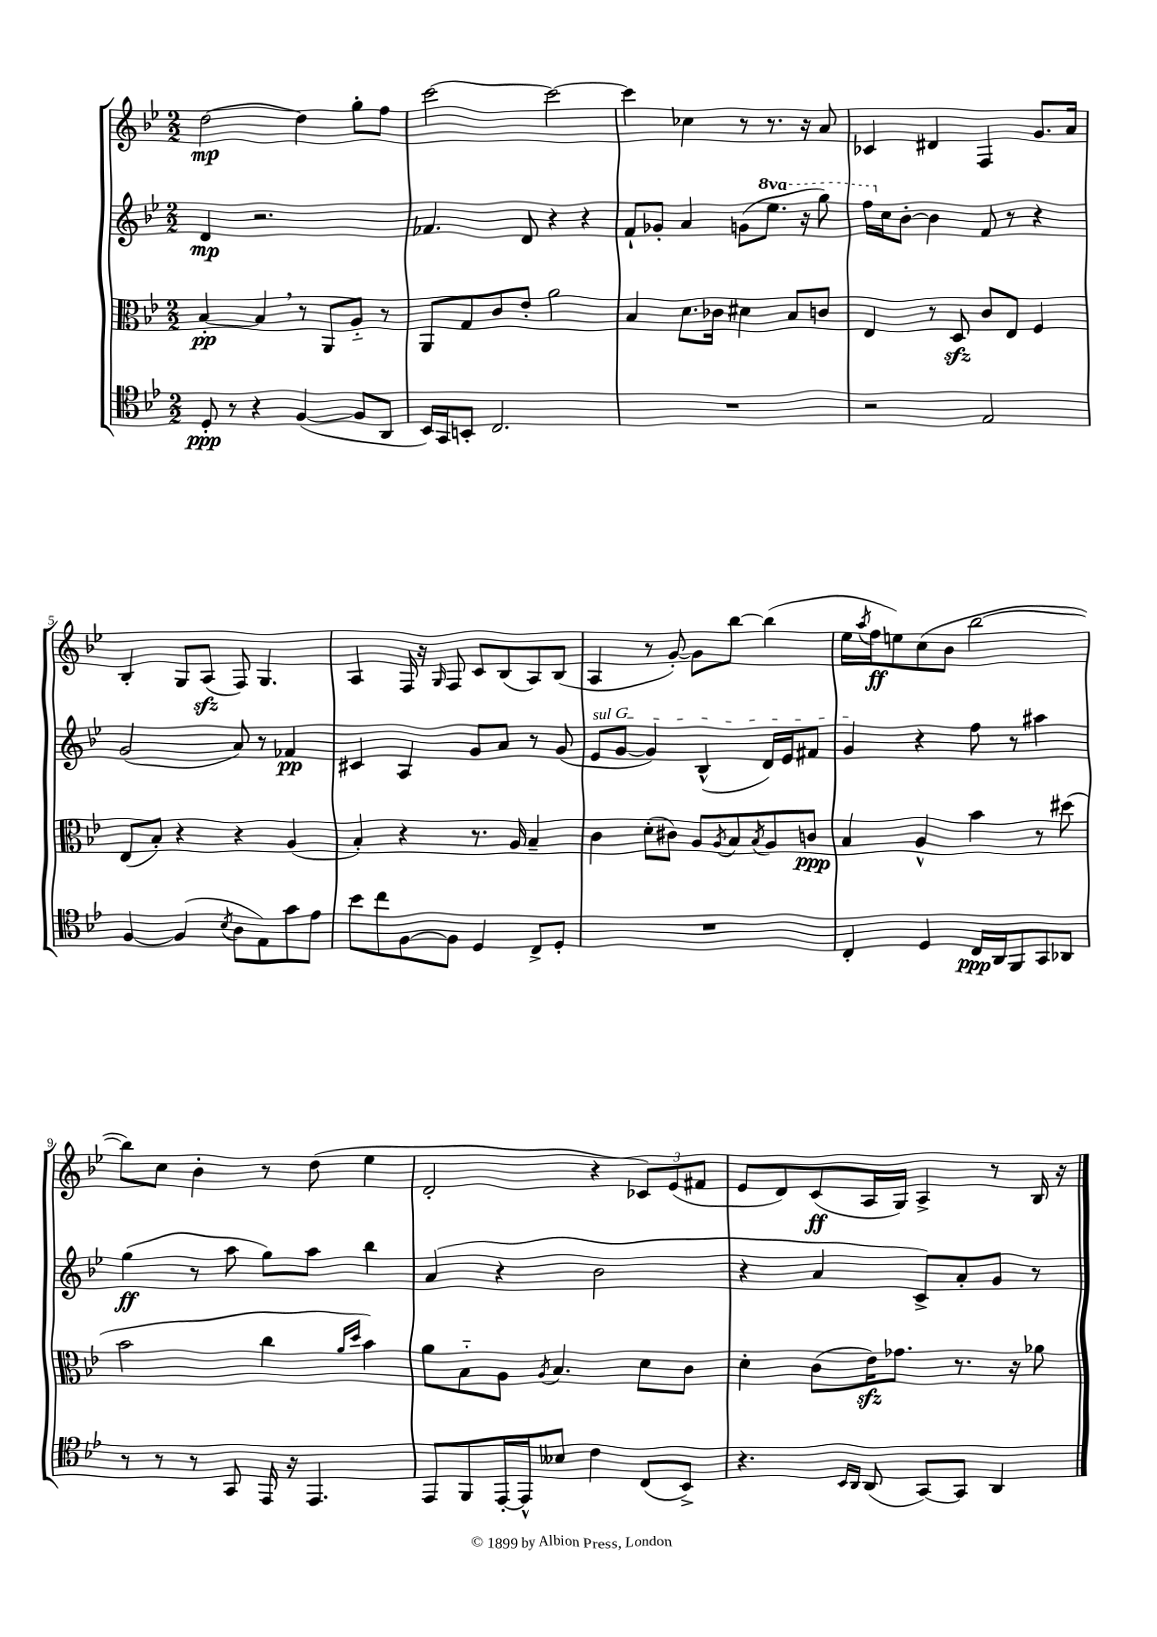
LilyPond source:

<<
\new StaffGroup <<
\new Staff = "s0" {
    \clef treble \key bes \major \numericTimeSignature \time 2/2
    d''2~\mp d''4 g''8-. f''8 |
    c'''2~ c'''2~ |
    c'''4 ces''4 r8 r8. r16 a'8 |
    ces'4 dis'4 f4 g'8. a'16 |
    bes4-. g8 a8\sfz( f8) g4. |
    a4 f16 r16 \grace { g16 } f8 c'8 bes8( a8) bes8( |
    a4 r8 g'8~-.) g'8 bes''8~ bes''4( |
    ees''16 \acciaccatura { a''8 } f''16\ff e''8) c''8( bes'8 bes''2~ |
    bes''8) c''8 bes'4-. r8 d''8( ees''4 |
    d'2-. r4 \tuplet 3/2 { ces'8) ees'8( fis'8 } |
    ees'8 d'8) c'8\ff( a16 g16) a4-> r8 bes16 r16 \bar "|." |
}
\new Staff = "s1" {
    \clef treble \key bes \major \numericTimeSignature \time 2/2 \set Staff.ottavationMarkups = #ottavation-simple-ordinals
    d'4\mp r2. |
    fes'4. d'8 r4 r4 |
    f'8-! ges'8-. a'4 g'8( \ottava #1 ees'''8. r16 g'''8) |
    f'''16 \ottava #0 c''16 bes'8~-. bes'4 f'8 r8 r4 |
    g'2( a'8) r8 fes'4\pp |
    cis'4 a4 g'8 a'8 r8 g'8( |
    \once \override TextSpanner.bound-details.left.text = \markup { \italic "sul G" } ees'8\startTextSpan g'8~ g'4) bes4-^( d'16) ees'16 fis'8 |
    g'4\stopTextSpan r4 f''8 r8 ais''4 |
    g''4\ff( r8 a''8 g''8) a''8 bes''4 |
    a'4( r4 bes'2 |
    r4 a'4 c'8->) a'8-. g'8 r8 \bar "|." |
}
\new Staff = "s2" {
    \clef alto \key bes \major \numericTimeSignature \time 2/2
    bes4~-.\pp bes4 \breathe r8 a,8 a8-_ r8 |
    a,8 g8 c'8 ees'8-. a'2 |
    bes4 d'8. ces'16 dis'4 bes8 c'8 |
    ees4 r8 d8\sfz c'8 ees8 f4 |
    ees8( bes8-.) r4 r4 a4( |
    bes4-.) r4 r8. a16 bes4-- |
    c'4 d'8-.( cis'8) a8 \acciaccatura { a8 } bes8 \acciaccatura { bes8 } a8 c'8\ppp |
    bes4 a4-^ bes'4 r8 dis''8( |
    bes'2 c''4 \grace { a'16 d''16 } bes'4) |
    a'8 bes8-_ a8 \acciaccatura { a8 } bes4. d'8 c'8 |
    d'4-. c'8( ees'16\sfz) ges'8. r8. r16 aes'8 \bar "|." |
}
\new Staff = "s3" {
    \clef tenor \key bes \major \numericTimeSignature \time 2/2
    d8-.\ppp r8 r4 f4~( f8 a,8 |
    bes,16) g,16 b,8-. c2. |
    R1 |
    r2 ees2 |
    f4~ f4( \acciaccatura { bes8 } a8 ees8) g'8 ees'8 |
    bes'8 c''8 f8~ f8 d4 c8-> d8-. |
    R1 |
    c4-. d4 c16\ppp a,16 f,8 g,8 aes,8 |
    r8 r8 r8 g,8 ees,16 r16 ees,4. |
    ees,8 f,8 ees,16~-. ees,16-^ beses8 c'4 c8( bes,8->) |
    r4. \grace { bes,16 a,16 } a,8( g,8~) g,8 a,4 \bar "|." |
}
>>
>>
